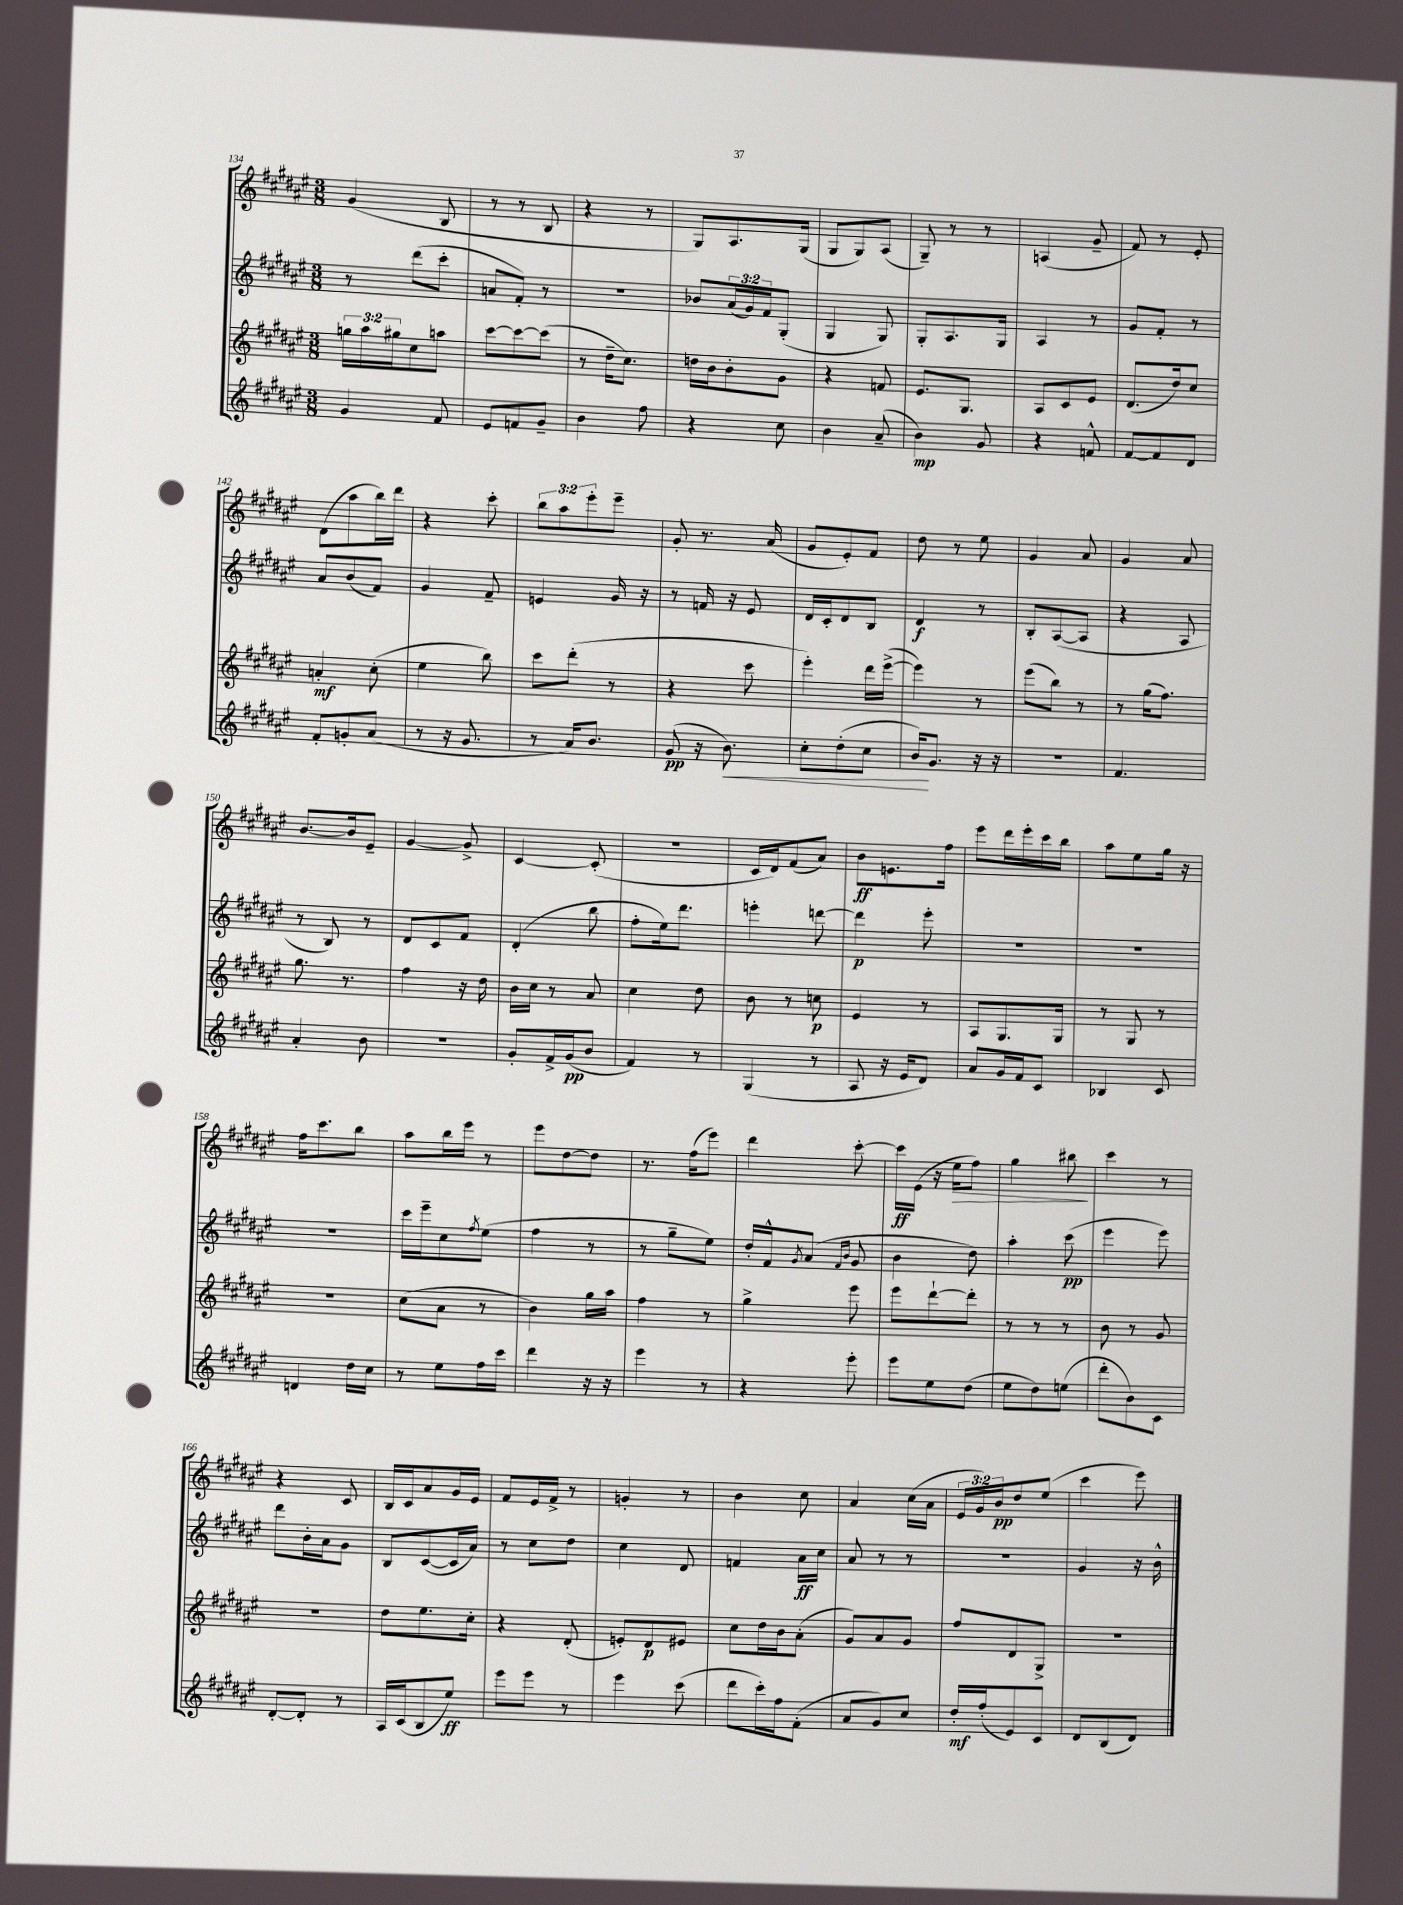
<<
\new StaffGroup <<
\new Staff = "s0" {
    \clef treble \key fis \major \numericTimeSignature \time 3/8 \override Staff.TupletNumber.text = #tuplet-number::calc-fraction-text
    gis'4( b8 |
    r8 r8 b8 |
    r4 r8 |
    gis8) ais8. gis16( |
    gis8 gis8) ais8( |
    gis8--) r8 r8 |
    a4( gis'8-- |
    fis'8) r8 eis'8-. |
    dis'8( ais''8 b''16) dis'''16 |
    r4 cis'''8-. |
    \tuplet 3/2 { b''8 ais''8 eis'''8-. } eis'''8-- |
    gis'8-. r8. ais'16( |
    gis'8 eis'8-.) fis'8 |
    dis''8 r8 eis''8 |
    gis'4 ais'8 |
    gis'4 ais'8 |
    b'8.~ b'16 eis'8-- |
    gis'4~ gis'8-> |
    cis'4~ cis'8-.( |
    R4. |
    cis'16 dis'16) fis'8( ais'8) |
    b'8\ff e'8. fis''16 |
    eis'''8 dis'''16 eis'''16-. cis'''16 b''16 |
    ais''8 eis''8 gis''16 r16 |
    fis''16 cis'''8. b''8 |
    ais''8 b''16 eis'''16 r8 |
    eis'''8 dis''8~ dis''8 |
    r8. fis''16( eis'''8) |
    dis'''4 cis'''8~-. |
    cis'''16\ff eis'16( r16 eis''16\> fis''8) |
    gis''4 bis''8\! |
    cis'''4 r8 |
    r4 cis'8 |
    b16 cis'16 ais'8 gis'16 eis'16 |
    fis'8 eis'16 fis'16-> r8 |
    g'4-. r8 |
    b'4 cis''8 |
    ais'4 cis''16( ais'16 |
    \tuplet 3/2 { eis'16 gis'16) b'16\pp } dis''8 eis''8( |
    cis'''4 eis'''8) \bar "|." |
}
\new Staff = "s1" {
    \clef treble \key fis \major \numericTimeSignature \time 3/8 \override Staff.TupletNumber.text = #tuplet-number::calc-fraction-text
    r8 dis'''8( cis'''8-. |
    a'8 fis'8-.) r8 |
    R4. |
    bes'8 \tuplet 3/2 { ais'16( gis'16) fis'16 } gis8-.( |
    gis4 gis8) |
    gis8-. ais8. gis16 |
    ais4 r8 |
    gis'8 fis'8-. r8 |
    ais'8 b'8( fis'8) |
    gis'4 fis'8-- |
    e'4 gis'16 r16 |
    r8 f'16 r16 eis'8 |
    dis'16 cis'16-. dis'8 b8 |
    dis'4\f r8 |
    b8-. ais8~( ais8 |
    r4 ais8 |
    r8 b8) r8 |
    dis'8 cis'8 fis'8 |
    dis'4-.( b''8 |
    fis''8-. eis''16) dis'''8. |
    e'''4-. d'''8~ |
    d'''4\p eis'''8-. |
    R4. |
    R4. |
    R4. |
    cis'''16 eis'''16-- cis''8 \acciaccatura { fis''8 } eis''8( |
    fis''4 r8 |
    r8 gis''8-- eis''8) |
    dis''16-. fis'16-^ \acciaccatura { gis'8 } ais'8( \grace { fis'16 b'16 } gis'8 |
    b'4 dis''8) |
    ais''4-. cis'''8\pp( |
    eis'''4 eis'''8) |
    dis'''8 b'16-. ais'16 gis'8 |
    b8 cis'8~( cis'16 ais'16) |
    r8 cis''8 dis''8 |
    cis''4 dis'8 |
    f'4 ais'16\ff cis''16 |
    ais'8 r8 r8 |
    R4. |
    gis'4 r16 b'16-^ \bar "|." |
}
\new Staff = "s2" {
    \clef treble \key fis \major \numericTimeSignature \time 3/8 \override Staff.TupletNumber.text = #tuplet-number::calc-fraction-text
    \tuplet 3/2 { g''16 ais''16 gis''16 } cis''8 a''8 |
    cis'''8~ cis'''8~ cis'''8( |
    r8 dis''16-- cis''8.) |
    d''16 b'16 b'8-. gis'8 |
    r4 f'8 |
    eis'8. gis8. |
    ais8 cis'8 eis'8 |
    dis'8.( dis''16) cis''8 |
    a'4-.\mf cis''8-.( |
    eis''4 b''8) |
    cis'''8 dis'''8-.( r8 |
    r4 cis'''8 |
    eis'''4-.) dis'''16 eis'''16~->( |
    eis'''4) r8 |
    eis'''8( b''8) r8 |
    r8 gis''16( fis''8.) |
    gis''8. r8. |
    fis''4 r16 dis''16 |
    b'16 cis''16 r8 ais'8 |
    cis''4 dis''8 |
    b'8 r8 c''8\p |
    eis'4 r8 |
    ais8 gis8. gis16 |
    r8 gis8 r8 |
    R4. |
    cis''8( ais'8 r8 |
    b'4) gis''16 ais''16 |
    fis''4 r8 |
    gis''4-> eis'''8 |
    eis'''8 dis'''8~-! dis'''8-. |
    r8 r8 r8 |
    b'8 r8 gis'8 |
    R4. |
    dis''8 eis''8. cis''16-. |
    r4 dis'8-.( |
    e'8-.) dis'8\p eis'8 |
    cis''8 dis''16 b'16 ais'8-.( |
    gis'8) ais'8 gis'8 |
    fis''8 dis'8 gis8-> |
    R4. \bar "|." |
}
\new Staff = "s3" {
    \clef treble \key fis \major \numericTimeSignature \time 3/8
    gis'4 fis'8 |
    eis'8 f'8 gis'8-- |
    b'4 fis''8 |
    r4 cis''8 |
    b'4 ais'8--( |
    b'4\mp) gis'8 |
    r4 f'8-^ |
    fis'8~ fis'8 dis'8 |
    fis'8-. g'8-. ais'8( |
    r8 r16 gis'8. |
    r8 ais'16) b'8. |
    gis'8\pp( r16 b'8.\<) |
    cis''8-. dis''8-.( cis''8 |
    b'16\!) gis'8. r16 r16 |
    R4. |
    fis'4. |
    ais'4-. b'8 |
    R4. |
    gis'8-. fis'16-> gis'16\pp( b'8 |
    fis'4) r8 |
    gis4( r8 |
    ais8 r16 eis'16 dis'8) |
    ais'8 gis'16 fis'16 cis'8 |
    bes4 cis'8 |
    d'4 dis''16 cis''16 |
    r8 eis''8 fis''16 cis'''16 |
    dis'''4 r16 r16 |
    eis'''4 r8 |
    r4 eis'''8-. |
    eis'''8 eis''8 dis''8( |
    eis''8 dis''8) e''8( |
    dis'''8-. b'8) cis'8 |
    dis'8~-. dis'8-. r8 |
    ais16 cis'16( b8 eis''8\ff) |
    eis'''8 eis'''8 r8 |
    eis'''4 cis'''8( |
    dis'''8 cis'''16-.) fis''16 fis'8-.( |
    ais'8 gis'8) cis''8 |
    dis''16-.\mf fis''16-.( eis'8) cis'8 |
    dis'8 b8( dis'8) \bar "|." |
}
>>
>>
\layout { \context { \Score currentBarNumber = #134 } }
